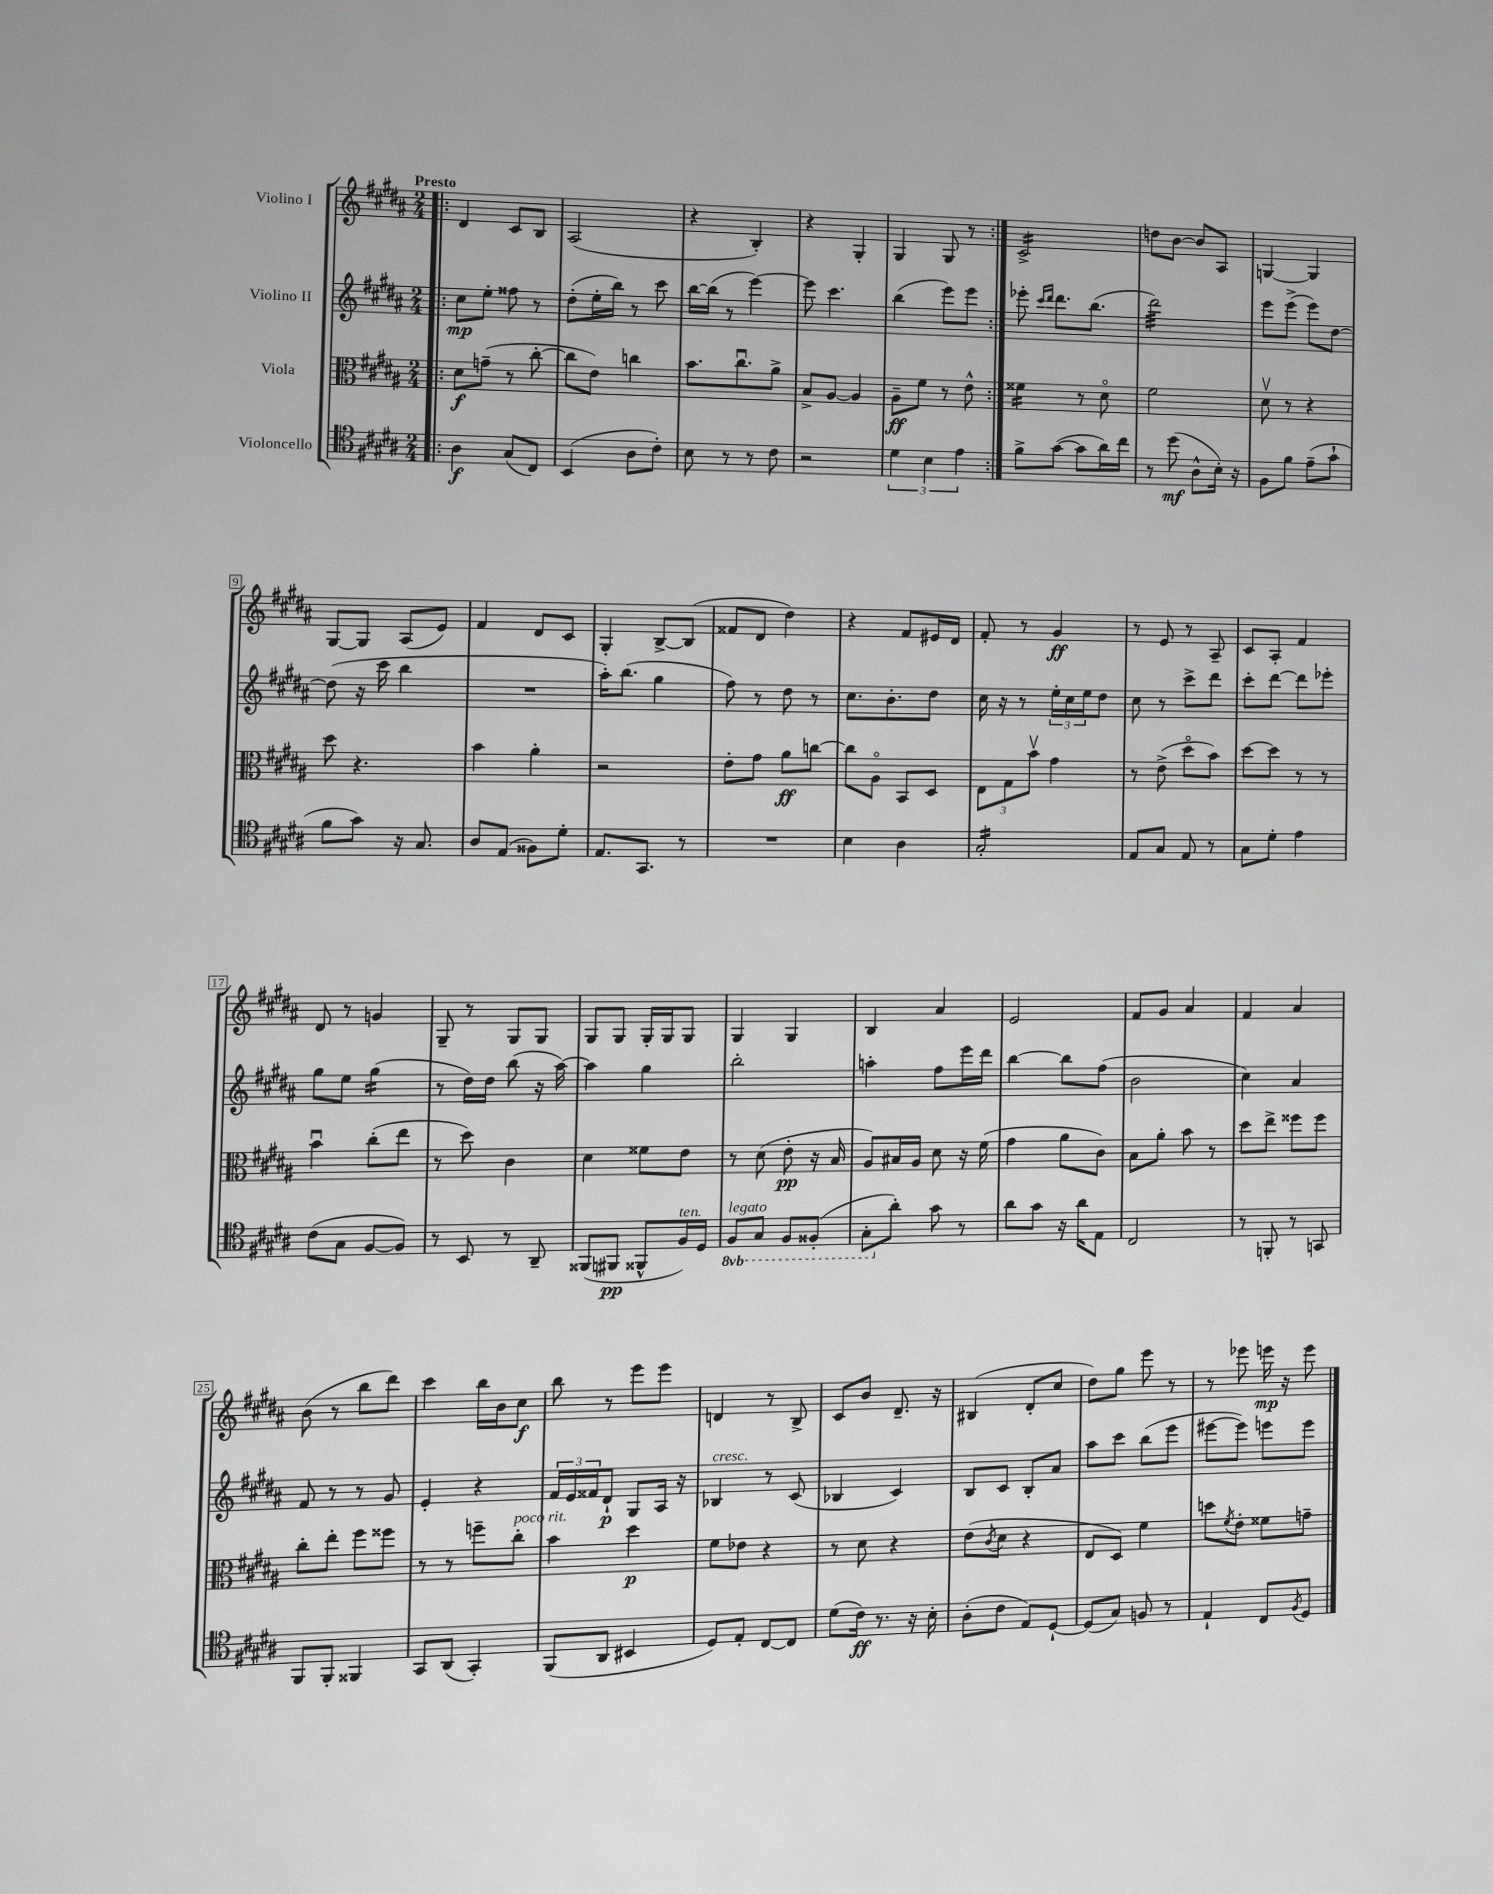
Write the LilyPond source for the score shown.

<<
\new StaffGroup <<
\new Staff = "s0" \with { instrumentName = "Violino I" } {
    \clef treble \key b \major \numericTimeSignature \time 2/4 \tempo "Presto"
    \repeat volta 2 { \bar ".|:" dis'4 cis'8 b8 |
    ais2( |
    r4 b4-.) |
    r4 gis4-. |
    gis4 gis8 r8 | }
    cis'2:16-> |
    d''8 b'8~ b'8 ais8 |
    g4~ g4 |
    gis8~ gis8 ais8( e'8) |
    fis'4 dis'8 cis'8 |
    gis4-. b8~-> b8( |
    fisis'8 dis'8 dis''4) |
    r4 fis'8 eis'16 dis'16 |
    fis'8-. r8 gis'4\ff |
    r8 e'8 r8 ais8-- |
    cis'8 ais8-. fis'4 |
    dis'8 r8 g'4 |
    gis8-- r8 gis8 gis8 |
    gis8 gis8 gis16-. gis16 gis8 |
    gis4 gis4 |
    b4 ais'4 |
    e'2 |
    fis'8 gis'8 ais'4 |
    fis'4 ais'4 |
    b'8( r8 b''8 dis'''8) |
    cis'''4 b''16 b'16 cis''8\f |
    b''8 r8 e'''8 e'''8 |
    d'4 r8 b8-> |
    cis'8 b'8 dis'8.-- r16 |
    bis4( dis'8-. cis''8 |
    dis''8) gis''8 e'''8 r8 |
    r8 ees'''8 e'''16\mp r16 e'''8 \bar "|." |
}
\new Staff = "s1" \with { instrumentName = "Violino II" } {
    \clef treble \key b \major \numericTimeSignature \time 2/4
    \repeat volta 2 { \bar ".|:" cis''8\mp e''8-. fisis''8 r8 |
    dis''8-.( e''16-. b''16) r8 cis'''8 |
    b''16~ b''16( r8 e'''4~) |
    e'''8 cis'''4. |
    b''4( e'''8) e'''8 | }
    ees'''8-. \grace { cis'''16 dis'''16 } dis'''8. b''8.( |
    dis'''2:32) |
    e'''8 e'''8->( e'''8) dis''8~ |
    dis''8( r16 cis'''16 b''4 |
    R2 |
    ais''16-.) b''8.( gis''4 |
    fis''8) r8 dis''8 r8 |
    cis''8. b'8.-. dis''8 |
    cis''16 r16 r8 \tuplet 3/2 { e''16-. cis''16 e''16 } dis''8 |
    cis''8 r8 cis'''8-> dis'''8 |
    cis'''8-. dis'''8~ dis'''8 ees'''8-. |
    gis''8 e''8 gis''4:16( |
    r8 dis''16) dis''16 b''8( r16 ais''16~) |
    ais''4 gis''4 |
    b''2-. |
    a''4-. fis''8 e'''16 dis'''16 |
    b''4~ b''8 fis''8( |
    b'2 |
    cis''4) ais'4 |
    fis'8 r8 r8 gis'8 |
    e'4-. r4 |
    \tuplet 3/2 { fis'16 e'16 fisis'16 } dis'8-!\p gis8 ais16 r16 |
    bes4^\markup { \italic "cresc." } r8 cis'8( |
    bes4 cis'4) |
    b8 cis'8 b8-. ais'8 |
    ais''8 cis'''8 b''8( e'''8 |
    eis'''8~ eis'''8) e'''8 e'''8 \bar "|." |
}
\new Staff = "s2" \with { instrumentName = "Viola" } {
    \clef alto \key b \major \numericTimeSignature \time 2/4
    \repeat volta 2 { \bar ".|:" dis'8\f g'8--( r8 cis''8~-. |
    cis''8 e'8) c''4 |
    b'8. cis''8.\downbow ais'8-> |
    b8-> ais8~ ais4 |
    ais8--\ff fis'8 r8 e'8-^ | }
    fisis'4:16 r8 dis'8\flageolet |
    fis'2 |
    dis'8\upbow r8 r4 |
    dis''8 r4. |
    b'4 ais'4-. |
    r2 |
    e'8-. gis'8 ais'8\ff c''8~ |
    c''8 ais8\flageolet b,8 dis8 |
    \tuplet 3/2 { e8 gis8 b'8\upbow } gis'4 |
    r8 e'8->( dis''8\flageolet b'8) |
    dis''8~ dis''8 r8 r8 |
    b'4\downbow cis''8-.( e''8 |
    r8 dis''8) cis'4 |
    dis'4 fisis'8 e'8 |
    r8 dis'8( e'8-.\pp r16 b16 |
    ais8) bis16 ais16 dis'8 r16 fis'16( |
    gis'4 ais'8 cis'8) |
    b8 ais'8-. b'8 r8 |
    dis''8 e''8-> fisis''8 fisis''8 |
    cis''8-. e''8-. fis''8 fisis''8 |
    r8 r8 f''8-- cis''8-.^\markup { \italic "poco rit." } |
    b'4 dis''4\p |
    fis'8 ees'8 r4 |
    r8 dis'8 r4 |
    e'8( \acciaccatura { cis'8 } dis'8 r4 |
    e8 dis8) fis'4 |
    d''8 \acciaccatura { fis'8 } e'8-. fisis'8 g'8-- \bar "|." |
}
\new Staff = "s3" \with { instrumentName = "Violoncello" } {
    \clef tenor \key b \major \numericTimeSignature \time 2/4 \set Staff.ottavationMarkups = #ottavation-simple-ordinals
    \repeat volta 2 { \bar ".|:" ais4\f gis8( cis8) |
    b,4( ais8 cis'8-.) |
    b8 r8 r8 cis'8 |
    r2 |
    \tuplet 3/2 { dis'4 b4 e'4 } | }
    fis'8-> gis'8~( gis'8 ais'16) cis''16 |
    r8 dis''8\mf( ais8-^ b16-.) r16 |
    fis8 fis'8 e'8--( gis'8-! |
    fis'8 gis'8) r16 gis8. |
    ais8 e8( fisis8) dis'8-. |
    e8. gis,8. r8 |
    R2 |
    b4 ais4 |
    gis2:16-. |
    e8 gis8 e8 r8 |
    gis8 dis'8-. e'4 |
    cis'8( gis8 fis8~ fis8) |
    r8 b,8 r8 ais,8-- |
    fisis,8( fis,8\pp fisis,8-^ fis16^\markup { \italic "ten." }) dis16 |
    \ottava #-1 fis,8^\markup { \italic "legato" } gis,8 fis,8 fisis,8-.( |
    gis,8-. \ottava #0 ais'8-.) gis'8 r8 |
    ais'8 gis'8 r16 ais'16 e8 |
    cis2 |
    r8 f,8-. r8 g,8 |
    fis,8 fis,8-. fisis,4 |
    gis,8 ais,8( gis,4-.) |
    fis,8( ais,8 bis,4 |
    dis8) e8-. cis8~ cis8 |
    dis'8( cis'16\ff) r8. r16 b16-. |
    ais8-.( cis'8 e8) dis8~-! |
    dis8( gis8) f8 r8 |
    e4-! cis8 \acciaccatura { fis8 } dis8 \bar "|." |
}
>>
>>
\layout { \context { \Score \override BarNumber.stencil = #(make-stencil-boxer 0.1 0.3 ly:text-interface::print) } }
